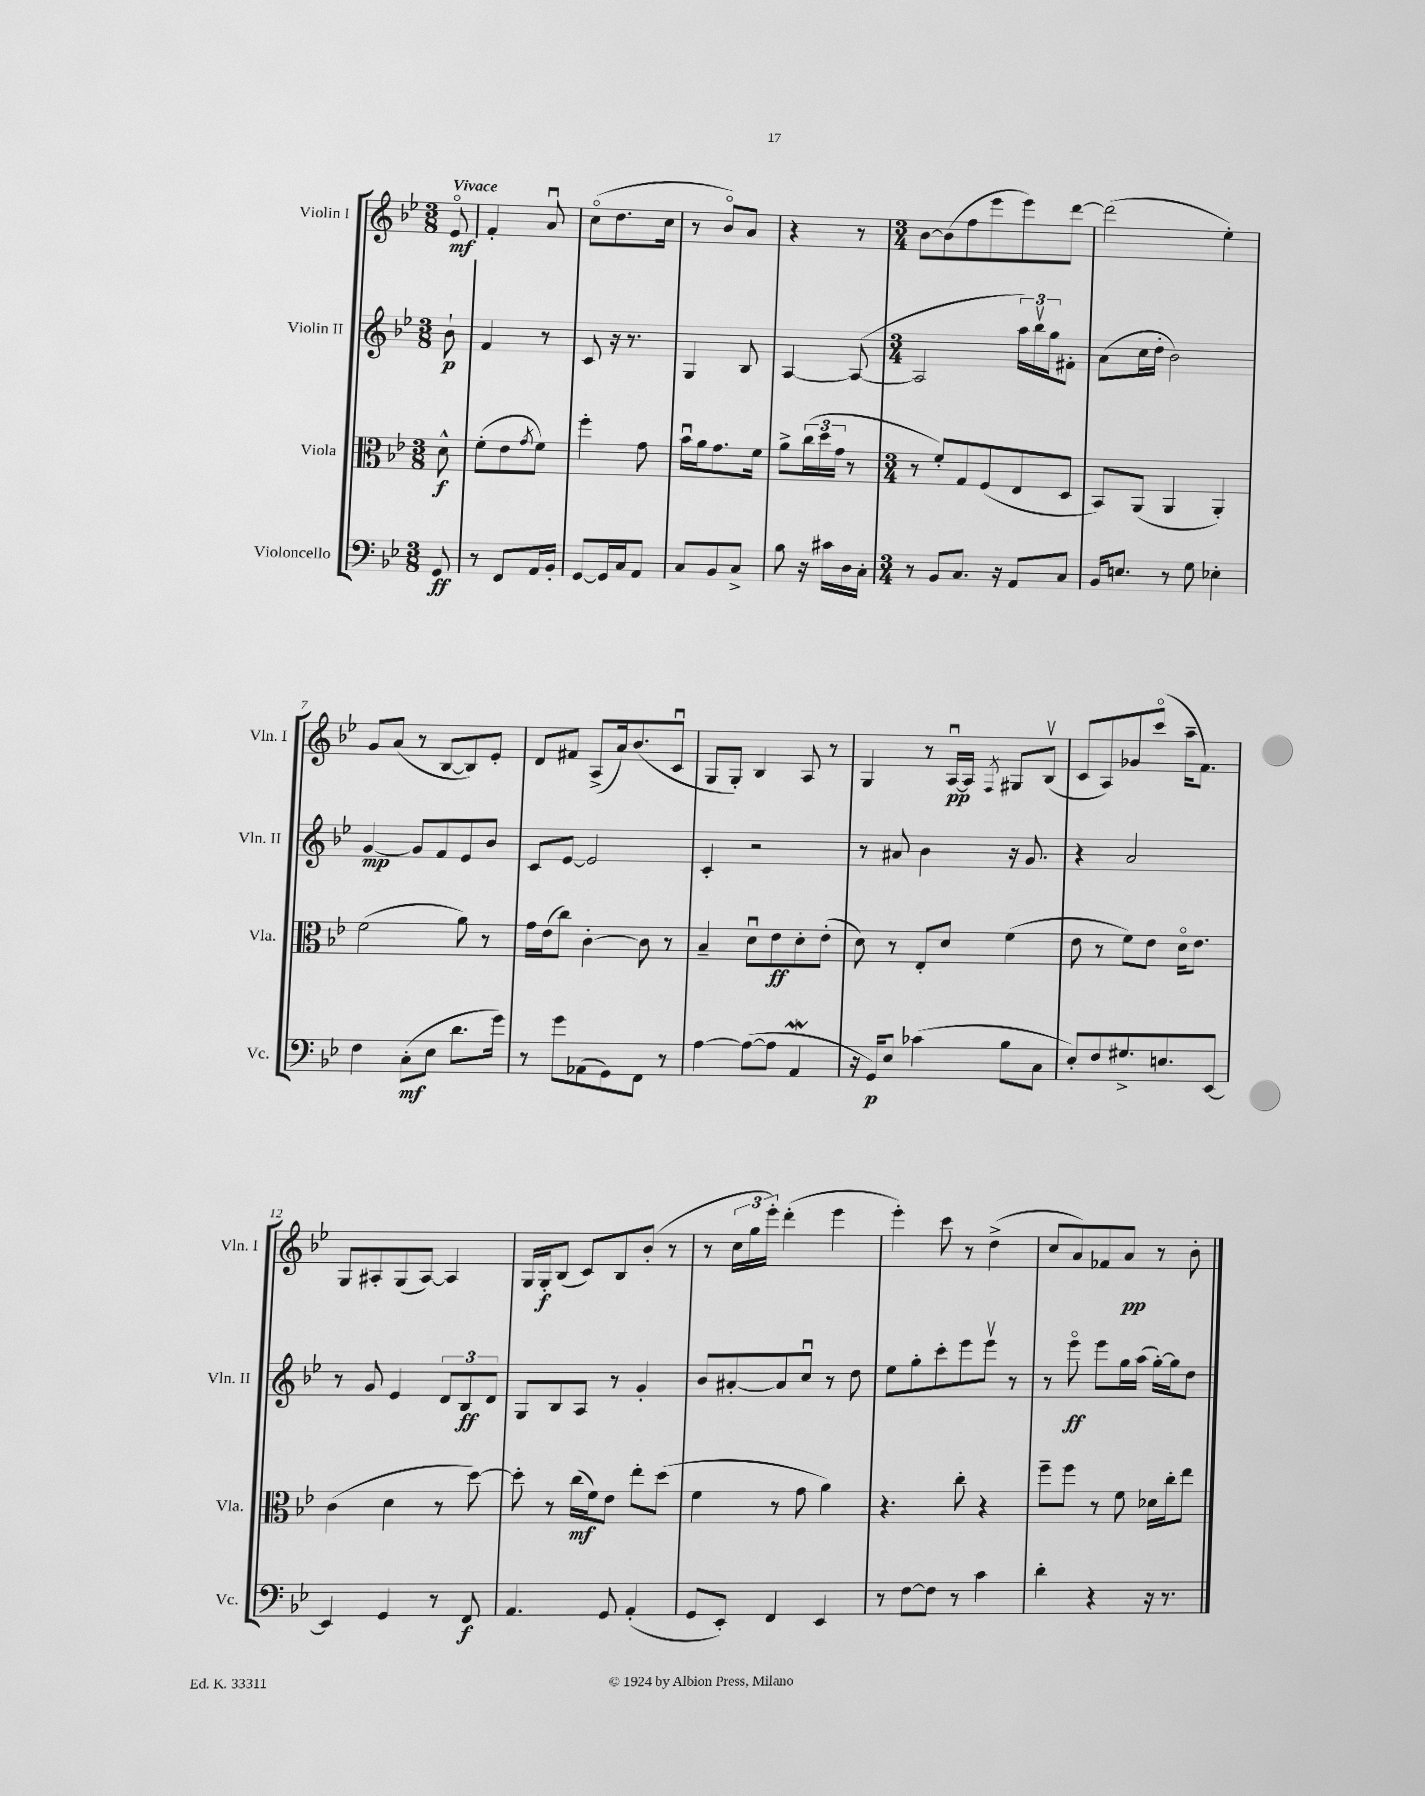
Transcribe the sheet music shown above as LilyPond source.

<<
\new StaffGroup <<
\new Staff = "s0" \with { instrumentName = "Violin I" shortInstrumentName = "Vln. I" } {
    \clef treble \key bes \major \numericTimeSignature \time 3/8 \partial 8 \tempo "Vivace"
    ees'8\flageolet\mf |
    f'4-. a'8\downbow |
    c''8\flageolet( d''8. c''16 |
    r8 bes'8\flageolet) a'8 |
    r4 r8 |
    \numericTimeSignature \time 3/4 bes'8~ bes'8( f''8 ees'''8 ees'''8) d'''8~ |
    d'''2( ees''4-.) |
    g'8 a'8( r8 bes8~ bes8) ees'8-. |
    d'8 fis'8 a8->( a'16) bes'8.( c'8\downbow |
    g8 g8-.) bes4 a8 r8 |
    g4 r8 a16~\downbow\pp a16 \acciaccatura { f8 } gis8 bes8\upbow( |
    c'8 a8) ges'8 c'''8\flageolet( a''16-- f'8.) |
    g8 ais8-. g8( ais8~) ais4 |
    g16 g16-.\f bes8( c'8) bes8 bes'8-.( r8 |
    r8 \tuplet 3/2 { c''16 g''16 ees'''16-.) } d'''4-.( ees'''4 |
    ees'''4-.) c'''8 r8 d''4->( |
    c''8 a'8) fes'8 a'8\pp r8 bes'8-. \bar "|." |
}
\new Staff = "s1" \with { instrumentName = "Violin II" shortInstrumentName = "Vln. II" } {
    \clef treble \key bes \major \numericTimeSignature \time 3/8 \partial 8
    bes'8-!\p |
    f'4 r8 |
    c'8 r16 r8. |
    g4 bes8 |
    a4~ a8~( |
    \numericTimeSignature \time 3/4 a2 \tuplet 3/2 { a''16) bes''16\upbow g''16 } fis'8-. |
    a'8( c''16 d''16-. bes'2) |
    g'4~\mp g'8 f'8 ees'8 bes'8 |
    c'8 ees'8~ ees'2 |
    c'4-. r2 |
    r8 ais'8 bes'4 r16 g'8. |
    r4 a'2 |
    r8 g'8 ees'4 \tuplet 3/2 { d'8 bes8\ff d'8 } |
    g8 bes8 a8 r8 g'4-. |
    bes'8 ais'8~-. ais'8 c''8\downbow r8 d''8 |
    ees''8 g''8-. c'''8-. ees'''8 ees'''8\upbow r8 |
    r8 ees'''8\flageolet\ff ees'''8 g''16 a''16( g''16~-.) g''16 d''8 \bar "|." |
}
\new Staff = "s2" \with { instrumentName = "Viola" shortInstrumentName = "Vla." } {
    \clef alto \key bes \major \numericTimeSignature \time 3/8 \partial 8
    d'8-^\f |
    f'8-.( ees'8 \acciaccatura { g'8 } f'8) |
    f''4-. g'8 |
    bes'16\downbow a'16 g'8. f'16 |
    a'8-> \tuplet 3/2 { c''16( d''16 g'16 } r8 |
    \numericTimeSignature \time 3/4 r8 f'8-.) g8 f8( ees8 d8 |
    bes,8) a,8( a,4 a,4-.) |
    f'2( a'8) r8 |
    g'16 ees'16( c''8) c'4~-. c'8 r8 |
    bes4-- d'8\downbow ees'8\ff d'8-. ees'8-.( |
    d'8) r8 ees8-. d'8 f'4( |
    ees'8 r8 f'8) ees'8 d'16\flageolet ees'8. |
    c'4( d'4 r8 d''8~) |
    d''8-. r8 c''16\mf( f'16) ees'8 ees''8-. d''8( |
    f'4 r8 g'8 a'4) |
    r4. c''8-. r4 |
    f''8-- f''8 r8 f'8 des'16 c''16-. ees''8 \bar "|." |
}
\new Staff = "s3" \with { instrumentName = "Violoncello" shortInstrumentName = "Vc." } {
    \clef bass \key bes \major \numericTimeSignature \time 3/8 \partial 8
    g,8\ff |
    r8 f,8 a,16 bes,16-. |
    g,8~ g,16 c16 a,8 |
    c8 bes,8 c8-> |
    bes8 r16 cis'16 d16 c16-. |
    \numericTimeSignature \time 3/4 r8 bes,8 c8. r16 a,8 c8 |
    bes,16 e8. r8 g8 ees4-. |
    f4 c8-.\mf( ees8 d'8. g'16) |
    r8 g'8 aes,8( g,8) f,8 r8 |
    a4~ a8~( a8 a,4\mordent |
    r16 g,16\p) ees8 ces'4( bes8 c8 |
    ees8-.) f8 gis8.-> e8. ees,8~ |
    ees,4 g,4 r8 f,8\f |
    a,4. g,8 a,4-.( |
    g,8 ees,8-.) f,4 ees,4 |
    r8 f8~ f8 r8 c'4 |
    d'4-. r4 r16 r8. \bar "|." |
}
>>
>>
